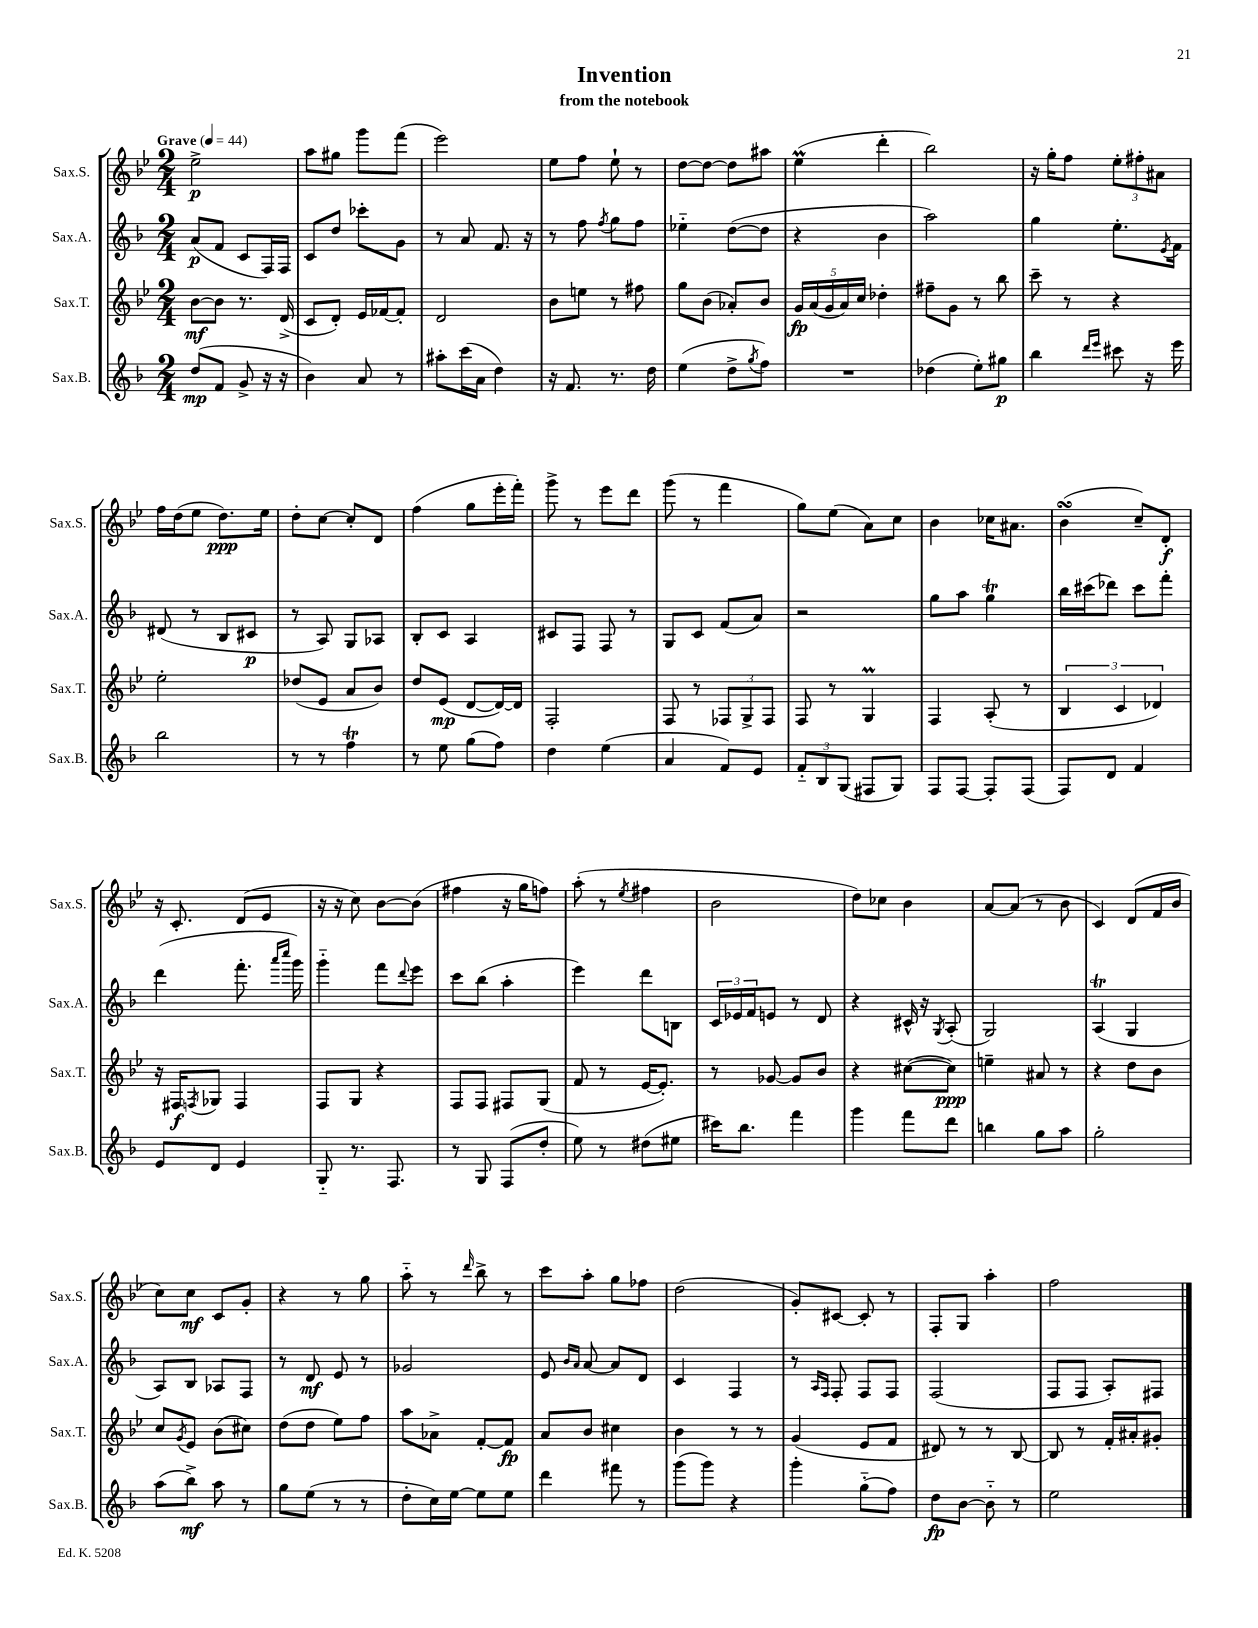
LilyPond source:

\header { title = "Invention" subtitle = "from the notebook" }
<<
\new StaffGroup <<
\new Staff = "s0" \with { instrumentName = "Sax.S." shortInstrumentName = "Sax.S." } {
    \clef treble \key bes \major \numericTimeSignature \time 2/4 \tempo "Grave" 4 = 44
    ees''2->\p |
    a''8 gis''8 g'''8 f'''8( |
    ees'''2) |
    ees''8 f''8 ees''8-! r8 |
    d''8~ d''8~ d''8 ais''8 |
    ees''4\prall( d'''4-. |
    bes''2) |
    r16 g''16-. f''8 \tuplet 3/2 { ees''8-. fis''8-. ais'8 } |
    f''16 d''16( ees''8 d''8.\ppp) ees''16 |
    d''8-. c''8~ c''8-. d'8 |
    f''4( g''8 ees'''16-. f'''16-.) |
    g'''8-> r8 ees'''8 d'''8 |
    g'''8( r8 f'''4 |
    g''8) ees''8( a'8) c''8 |
    bes'4 ces''16 ais'8. |
    bes'4\turn( c''8--) d'8-.\f |
    r16 c'8.-. d'8( ees'8 |
    r16 r16 c''8) bes'8~ bes'8( |
    fis''4 r16 g''16 f''8) |
    a''8-.( r8 \acciaccatura { ees''8 } fis''4 |
    bes'2 |
    d''8) ces''8 bes'4 |
    a'8~ a'8( r8 bes'8 |
    c'4) d'8( f'16 bes'16 |
    c''8) c''8\mf c'8 g'8-. |
    r4 r8 g''8 |
    a''8-_ r8 \grace { d'''16 } bes''8-> r8 |
    c'''8 a''8-. g''8 fes''8 |
    d''2( |
    g'8-.) cis'8~ cis'8-. r8 |
    f8-. g8 a''4-. |
    f''2 \bar "|." |
}
\new Staff = "s1" \with { instrumentName = "Sax.A." shortInstrumentName = "Sax.A." } {
    \clef treble \key f \major \numericTimeSignature \time 2/4
    a'8\p( f'8 c'8 f16) f16 |
    c'8 d''8 ces'''8-. g'8 |
    r8 a'8 f'8. r16 |
    r8 f''8 \acciaccatura { f''8 } g''8 f''8 |
    ees''4-_ d''8~( d''8 |
    r4 bes'4 |
    a''2) |
    g''4 e''8.-. \acciaccatura { e'8 } f'16 |
    dis'8( r8 bes8 cis'8\p |
    r8 a8) g8 aes8 |
    bes8-. c'8 a4 |
    cis'8 f8 f8 r8 |
    g8 c'8 f'8( a'8) |
    r2 |
    g''8 a''8 g''4\trill |
    bes''16 cis'''16( des'''8) cis'''8 f'''8-. |
    d'''4( f'''8.-. \grace { a'''16 c''''16 } g'''16) |
    g'''4-_ f'''8 \appoggiatura { d'''8 } e'''8 |
    c'''8 bes''8( a''4-. |
    e'''4) d'''8 b8 |
    \tuplet 3/2 { c'16 ees'16 f'16 } e'8 r8 d'8 |
    r4 cis'16-^ r16 \acciaccatura { g8 } a8-.( |
    g2) |
    a4\trill( g4 |
    a8) bes8 aes8 f8 |
    r8 d'8\mf e'8 r8 |
    ges'2 |
    e'8 \grace { bes'16 a'16 } a'8~ a'8 d'8 |
    c'4 f4 |
    r8 \grace { a16 f16 } f8-. f8 f8 |
    f2( |
    f8 f8 a8-.) fis8 \bar "|." |
}
\new Staff = "s2" \with { instrumentName = "Sax.T." shortInstrumentName = "Sax.T." } {
    \clef treble \key bes \major \numericTimeSignature \time 2/4
    bes'8~\mf bes'8 r8. d'16->( |
    c'8 d'8-.) ees'16 fes'16~ fes'8-. |
    d'2 |
    bes'8 e''8 r8 fis''8 |
    g''8 bes'8( aes'8-.) bes'8 |
    \tuplet 5/4 { g'16\fp a'16( g'16 a'16) c''16 } des''4-. |
    fis''8-- g'8 r8 bes''8 |
    c'''8-- r8 r4 |
    ees''2-. |
    des''8( ees'8 a'8 bes'8) |
    d''8 ees'8\mp( d'8~ d'16~) d'16 |
    f2-. |
    f8 r8 \tuplet 3/2 { fes8 g8-> fes8 } |
    f8 r8 g4\prall |
    f4 a8-.( r8 |
    \tuplet 3/2 { bes4 c'4 des'4) } |
    r16 fis16\f \acciaccatura { f8 } ges8 f4 |
    f8 g8 r4 |
    f8 f8 fis8 g8( |
    f'8 r8 ees'16~ ees'8.-.) |
    r8 ges'8~ ges'8 bes'8 |
    r4 cis''8~( cis''8\ppp) |
    e''4-- ais'8 r8 |
    r4 d''8 bes'8 |
    c''8 \acciaccatura { g'8 } ees'8 bes'8( cis''8) |
    d''8( d''8 ees''8) f''8 |
    a''8 aes'8-> f'8~-. f'8\fp |
    a'8 bes'8 cis''4 |
    bes'4 r8 r8 |
    g'4( ees'8 f'8 |
    dis'8) r8 r8 bes8~ |
    bes8 r8 f'16-. ais'16-. gis'8-. \bar "|." |
}
\new Staff = "s3" \with { instrumentName = "Sax.B." shortInstrumentName = "Sax.B." } {
    \clef treble \key f \major \numericTimeSignature \time 2/4
    d''8\mp( f'8 g'8-> r16 r16 |
    bes'4) a'8 r8 |
    ais''8-. c'''16( a'16 d''4) |
    r16 f'8. r8. d''16 |
    e''4( d''8-> \acciaccatura { g''8 } f''8) |
    R2 |
    des''4( e''8-.) gis''8\p |
    bes''4 \grace { d'''16 e'''16 } cis'''8 r16 e'''16 |
    bes''2 |
    r8 r8 f''4\trill |
    r8 e''8 g''8( f''8) |
    d''4 e''4( |
    a'4 f'8) e'8 |
    \tuplet 3/2 { f'8-_ bes8 g8( } fis8 g8) |
    f8 f8~ f8-. f8( |
    f8) d'8 f'4 |
    e'8 d'8 e'4 |
    g8-_ r8. f8. |
    r8 g8 f8( d''8-. |
    e''8) r8 dis''8( eis''8 |
    cis'''16) bes''8. f'''4 |
    g'''4 f'''8 d'''8 |
    b''4 g''8 a''8 |
    g''2-. |
    a''8( bes''8->\mf) a''8 r8 |
    g''8 e''8( r8 r8 |
    d''8-. c''16) e''16~ e''8 e''8 |
    d'''4 fis'''8 r8 |
    g'''8( g'''8) r4 |
    g'''4-. g''8-_( f''8) |
    d''8\fp bes'8~ bes'8-_ r8 |
    e''2 \bar "|." |
}
>>
>>
\layout { \context { \Score \remove "Bar_number_engraver" } }
